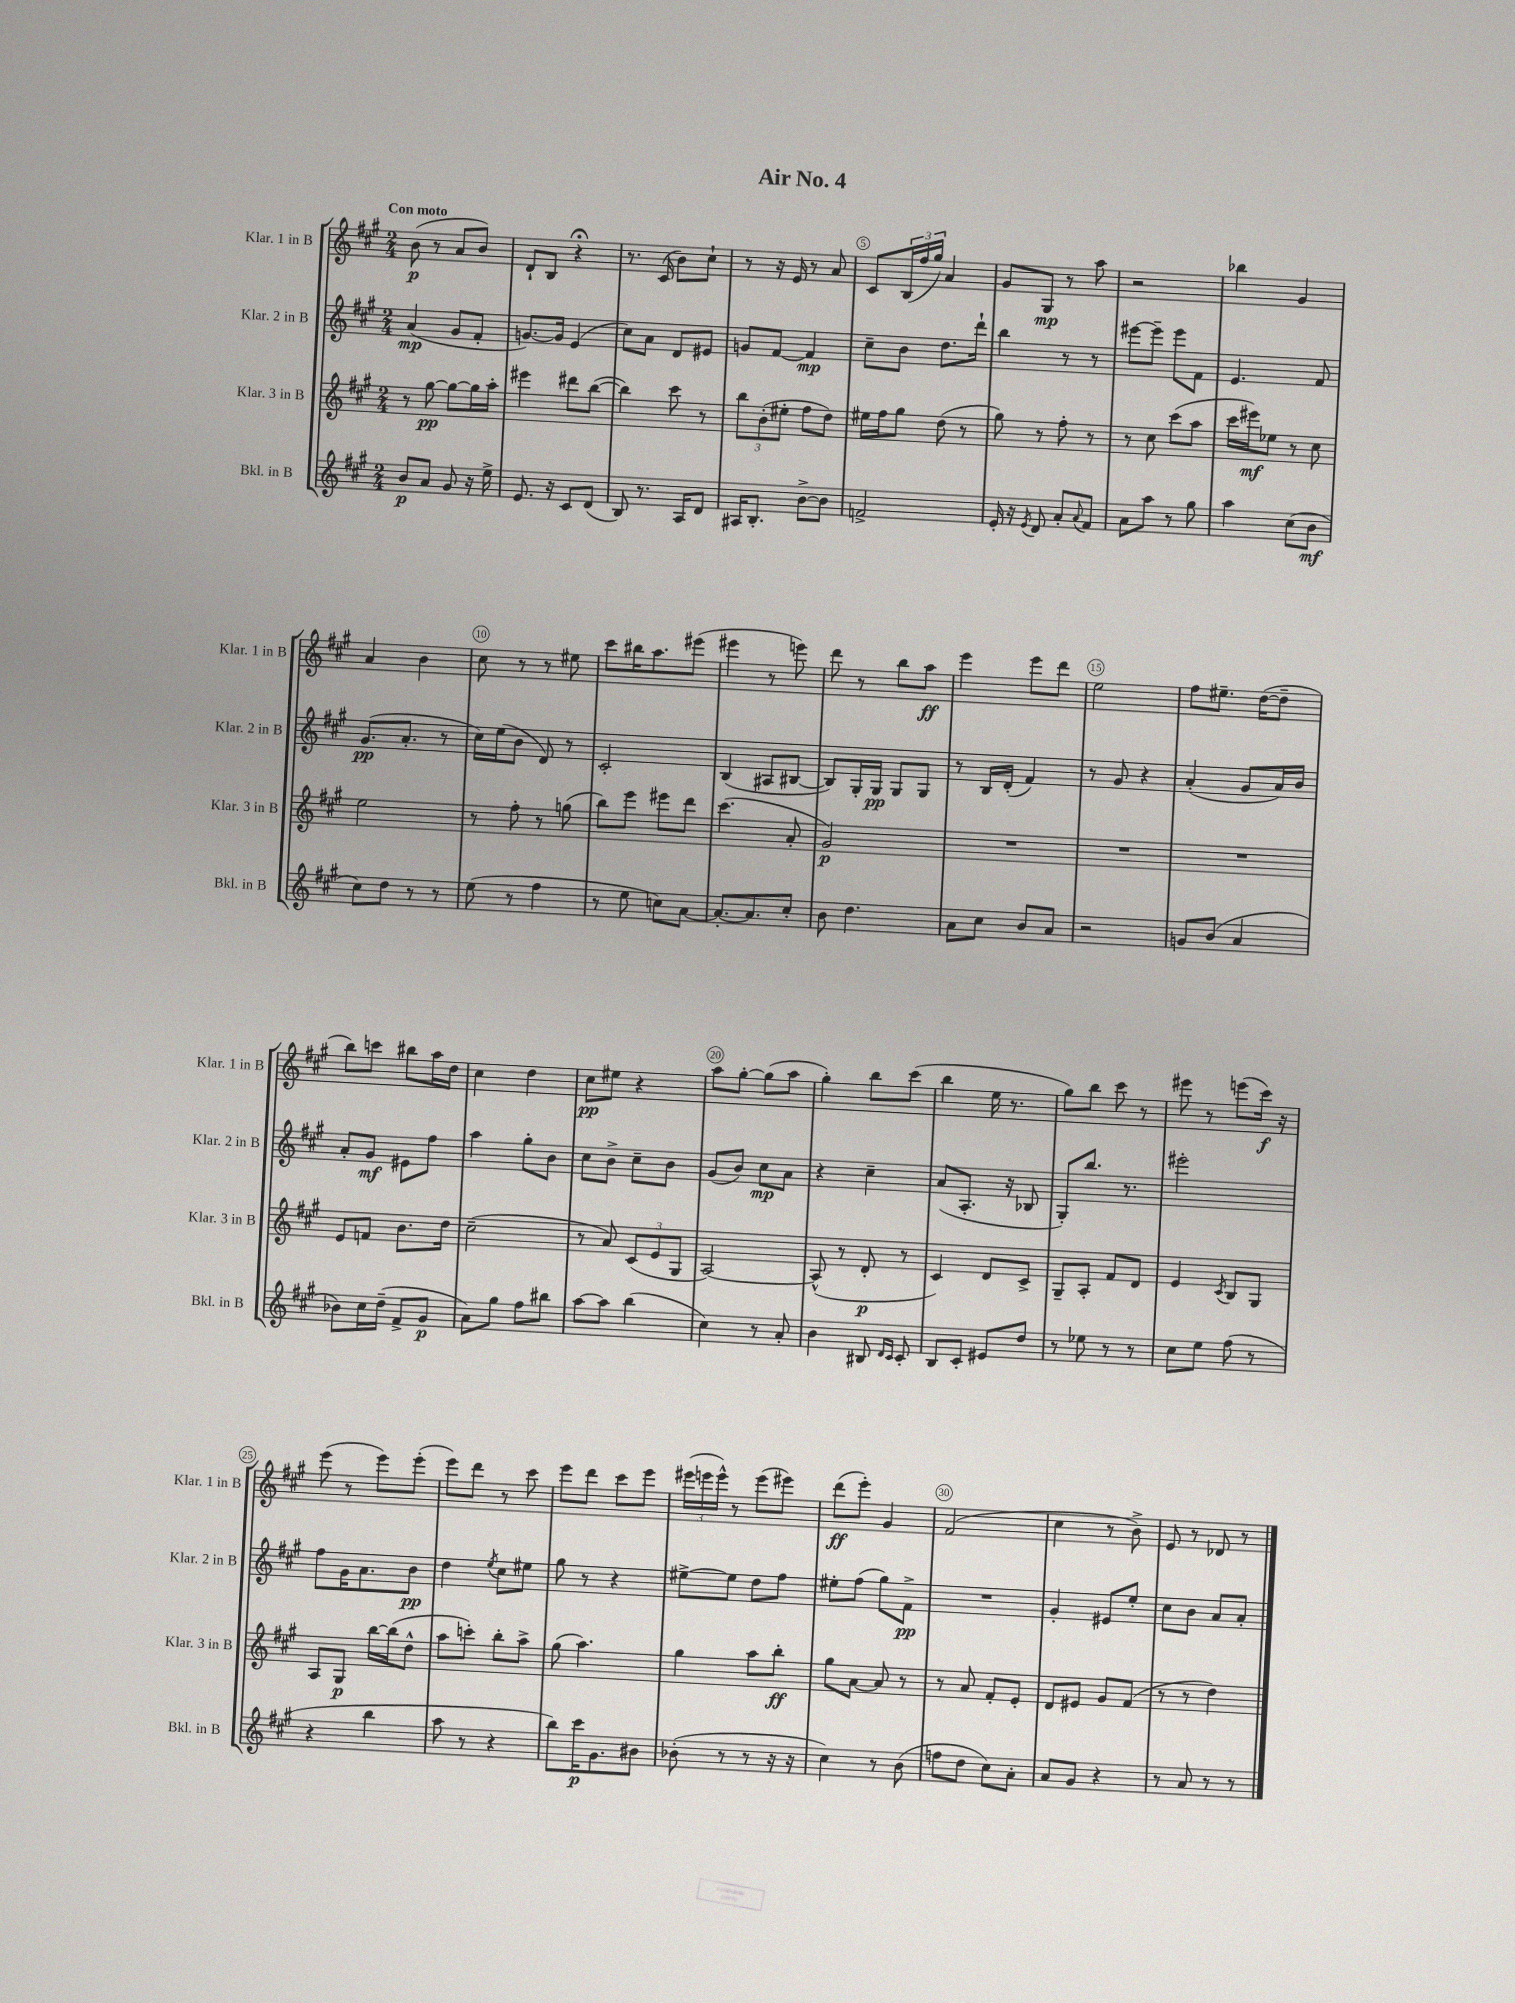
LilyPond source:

\header { title = "Air No. 4" }
<<
\new StaffGroup <<
\new Staff = "s0" \with { instrumentName = "Klar. 1 in B" shortInstrumentName = "Klar. 1 in B" } {
    \clef treble \key a \major \numericTimeSignature \time 2/4 \tempo "Con moto"
    b'8\p( r8 a'8 b'8) |
    d'8-! b8 r4\fermata |
    r8. cis'16( b'8) cis''8-! |
    r8 r16 e'16 r8 a'8 |
    cis'8 \tuplet 3/2 { b16( fis''16 gis''16) } a'4 |
    gis'8 gis8\mp r8 a''8 |
    r2 |
    bes''4 gis'4 |
    a'4 b'4 |
    cis''8 r8 r8 eis''8 |
    cis'''8 bis''16 a''8. eis'''8( |
    eis'''4 r8 e'''8) |
    d'''8 r8 b''8 a''8\ff |
    e'''4 e'''8 d'''8 |
    e''2 |
    fis''8 eis''8.-- d''16~( d''8-- |
    b''8) c'''8 bis''8 a''16 d''16 |
    cis''4 d''4 |
    cis''8\pp eis''8 r4 |
    a''8 gis''8~-. gis''8( a''8 |
    gis''4-.) b''8 cis'''8( |
    b''4 e''16 r8. |
    gis''8) b''8 cis'''8 r8 |
    eis'''8 r8 e'''8( cis'''16\f) r16 |
    e'''8( r8 e'''8) e'''8-.( |
    e'''8) d'''8 r8 cis'''8 |
    e'''8 d'''8 cis'''8 e'''8 |
    \tuplet 3/2 { eis'''16( e'''16 e'''16-^) } r8 e'''8( eis'''8) |
    d'''8\ff( e'''8-.) gis'4 |
    fis'2( |
    cis''4 r8 b'8->) |
    e'8 r8 des'8 r8 \bar "|." |
}
\new Staff = "s1" \with { instrumentName = "Klar. 2 in B" shortInstrumentName = "Klar. 2 in B" } {
    \clef treble \key a \major \numericTimeSignature \time 2/4
    a'4\mp( gis'8 fis'8-. |
    g'8.~) g'16 e'4( |
    cis''8) a'8 d'8 eis'8 |
    g'8 fis'8~ fis'4\mp |
    cis''8-- b'8 d''8. d'''16-! |
    b''4 r8 r8 |
    eis'''8~ eis'''8-- eis'''8 fis'8 |
    e'4. fis'8 |
    gis'8.\pp( a'8.-. r8 |
    cis''16) e''16( b'8 d'8) r8 |
    cis'2-. |
    b4( ais8 bis8~ |
    bis8) gis16-. gis16\pp gis8 gis8 |
    r8 b16 d'16-.( fis'4) |
    r8 gis'8 r4 |
    a'4-.( gis'8 a'16) b'16 |
    a'8-. gis'8\mf eis'8 fis''8 |
    a''4 gis''8-. b'8 |
    cis''8 b'8-> cis''8-- b'8 |
    gis'8( b'8) cis''8\mp a'8 |
    r4 cis''4-- |
    a'8( a8.-. r16 bes8 |
    gis8-.) b''8. r8. |
    eis'''2-. |
    fis''8 gis'16 a'8. b'8\pp |
    d''4 \acciaccatura { e''8 } cis''8 eis''8 |
    gis''8 r8 r4 |
    eis''8~-> eis''8 d''8 fis''8 |
    eis''8-. fis''8( gis''8) fis'8->\pp |
    R2 |
    gis'4-. eis'8 e''8-. |
    cis''8 b'8 a'8 a'8-. \bar "|." |
}
\new Staff = "s2" \with { instrumentName = "Klar. 3 in B" shortInstrumentName = "Klar. 3 in B" } {
    \clef treble \key a \major \numericTimeSignature \time 2/4
    r8 gis''8~\pp gis''8~ gis''16 a''16-. |
    eis'''4 dis'''8 b''8~( |
    b''4) cis'''8 r8 |
    \tuplet 3/2 { b''8 b'8-.( eis''8-. } fis''8 d''8) |
    eis''16 fis''16 gis''8 d''8( r8 |
    gis''8) r8 fis''8-. r8 |
    r8 cis''8 cis'''8( a''8 |
    cis'''16 eis'''16\mf) ees''8 r8 cis''8 |
    e''2 |
    r8 fis''8-. r8 g''8( |
    b''8) e'''8 eis'''8 d'''8 |
    cis'''4.( a'8-. |
    gis'2\p) |
    R2 |
    R2 |
    R2 |
    e'8 f'8 b'8. d''16 |
    cis''2--( |
    r8 a'8) \tuplet 3/2 { cis'8( e'8 gis8 } |
    a2~) |
    a8-^( r8 d'8-.\p r8 |
    cis'4) d'8 cis'8-> |
    gis8-- a8-. fis'8 d'8 |
    e'4 \acciaccatura { cis'8 } b8 gis8 |
    a8 gis8\p b''16~ b''16( d''8-^ |
    a''8 c'''8-.) b''8-. a''8-> |
    gis''8( a''4.) |
    gis''4 a''8 b''8-.\ff |
    gis''8 a'8~ a'8 r8 |
    r8 a'8 fis'8-. e'8-. |
    d'8 eis'8 gis'8 fis'8( |
    r8 r8 d''4) \bar "|." |
}
\new Staff = "s3" \with { instrumentName = "Bkl. in B" shortInstrumentName = "Bkl. in B" } {
    \clef treble \key a \major \numericTimeSignature \time 2/4
    b'8\p a'8 gis'8 r16 e''16-> |
    e'8. r16 cis'8 d'8( |
    b8) r8. a16 d'8 |
    ais16 b8.-. b'8~-> b'8 |
    f'2-> |
    e'16-. r16 \acciaccatura { e'8 } d'8 a'8-. \appoggiatura { a'8 } fis'8 |
    a'8 a''8 r8 gis''8 |
    a''4 cis''8( b'8\mf |
    cis''8) d''8 r8 r8 |
    e''8( r8 fis''4 |
    r8 e''8 c''8) a'8~ |
    a'8.~-. a'8. cis''8-. |
    b'8 d''4. |
    a'8 cis''8 b'8 a'8 |
    r2 |
    g'8 b'8( a'4 |
    bes'8) cis''16 d''16--( fis'8-> gis'8\p |
    a'8) gis''8 fis''8 bis''8 |
    a''8~ a''8 b''4( |
    cis''4) r8 a'8-. |
    b'4 bis8 \grace { d'16 cis'16 } cis'8-. |
    b8 cis'8-. eis'8 d''8 |
    r8 ees''8 r8 r8 |
    cis''8 e''8 fis''8( r8 |
    r4 b''4 |
    a''8 r8 r4 |
    b''8) cis'''16\p gis'8. bis'8 |
    bes'8-.( r8 r8 r16 r16 |
    cis''4) r8 b'8( |
    f''8 d''8 cis''8) a'8-. |
    a'8 gis'8 r4 |
    r8 a'8 r8 r8 \bar "|." |
}
>>
>>
\layout { \context { \Score \override BarNumber.break-visibility = ##(#f #t #t) barNumberVisibility = #(every-nth-bar-number-visible 5) \override BarNumber.stencil = #(make-stencil-circler 0.1 0.3 ly:text-interface::print) } }
